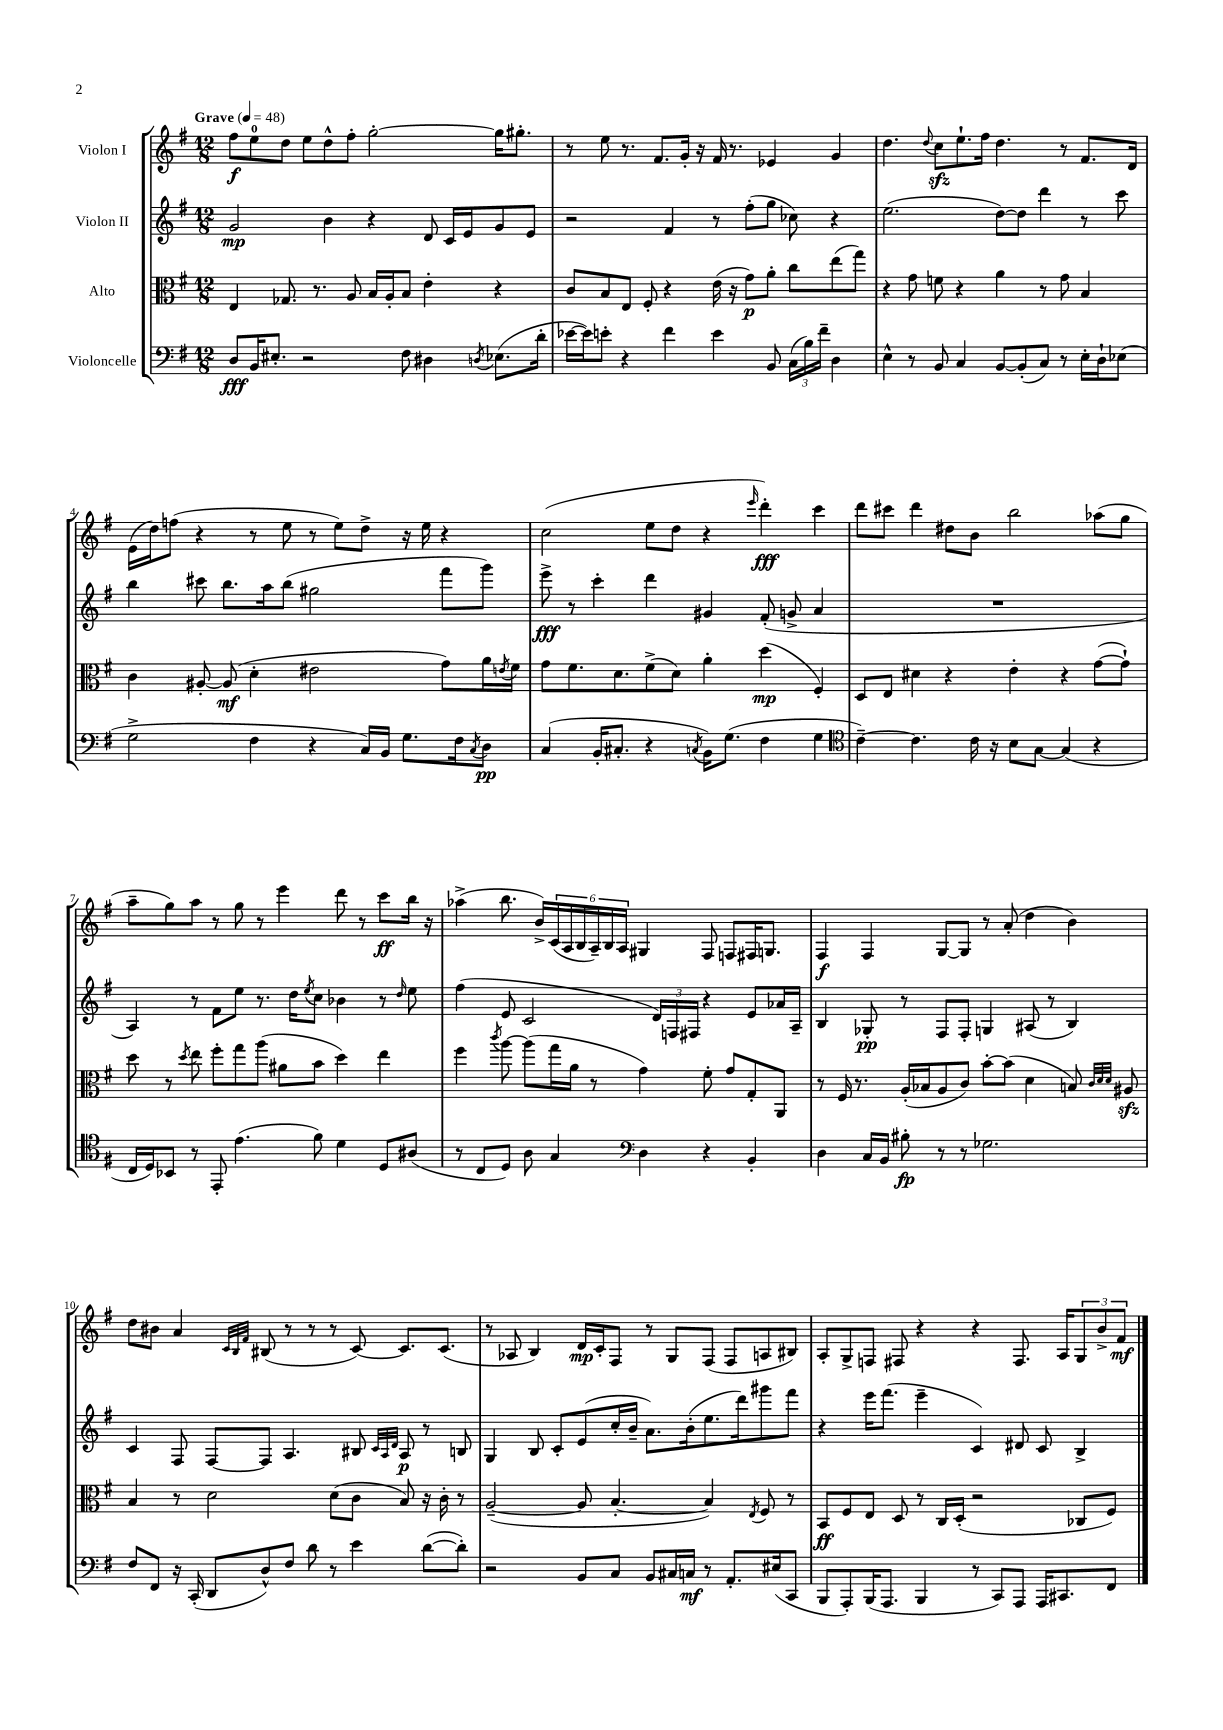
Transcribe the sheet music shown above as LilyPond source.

<<
\new StaffGroup <<
\new Staff = "s0" \with { instrumentName = "Violon I" } {
    \clef treble \key g \major \numericTimeSignature \time 12/8 \tempo "Grave" 4 = 48
    fis''8\f e''8-0 d''8 e''8 d''8-^ fis''8-. g''2~-. g''16 gis''8.-. |
    r8 e''8 r8. fis'8. g'16-. r16 fis'16 r8. ees'4 g'4 |
    d''4. \appoggiatura { d''8 } c''8\sfz e''8.-! fis''16 d''4. r8 fis'8. d'16 |
    e'16( d''16) f''8( r4 r8 e''8 r8 e''8) d''8-> r16 e''16 r4 |
    c''2( e''8 d''8 r4 \grace { e'''16 } d'''4-.\fff) c'''4 |
    d'''8 cis'''8 d'''4 dis''8 b'8 b''2 aes''8( g''8 |
    a''8-- g''8) a''8 r8 g''8 r8 e'''4 d'''8 r8 c'''8\ff b''16 r16 |
    aes''4->( b''8. b'16->) \tuplet 6/4 { c'16( a16 b16 a16--) b16 a16 } gis4 fis8 f8 fis16 g8. |
    fis4\f fis4 g8~ g8 r8 a'8-.( d''4 b'4) |
    d''8 bis'8 a'4 \grace { c'32 b32 fis'32 } bis8( r8 r8 r8 c'8~) c'8. c'8.( |
    r8 aes8 b4) d'16\mp c'16-. fis8 r8 g8 fis8( fis8 a8 bis8) |
    a8-. g8-> f8 fis8 r4 r4 fis8. a16 \tuplet 3/2 { g8 b'8-> fis'8\mf } \bar "|." |
}
\new Staff = "s1" \with { instrumentName = "Violon II" } {
    \clef treble \key g \major \numericTimeSignature \time 12/8
    g'2\mp b'4 r4 d'8 c'16 e'16 g'8 e'8 |
    r2 fis'4 r8 fis''8-.( g''8 ces''8) r4 |
    e''2.( d''8~) d''8 d'''4 r8 c'''8 |
    b''4 cis'''8 b''8. a''16 b''8( gis''2 fis'''8 g'''8) |
    e'''8->\fff r8 c'''4-. d'''4 gis'4 fis'8-.( g'8-> a'4 |
    R1. |
    a4) r8 fis'8 e''8 r8. d''16 \acciaccatura { e''8 } c''8 bes'4 r8 \grace { d''16 } e''8 |
    fis''4( e'8 c'2 \tuplet 3/2 { d'16) f16 fis16 } r4 e'8 aes'16 a16-- |
    b4 ges8-.\pp r8 fis8 fis8-. g4 ais8( r8 b4) |
    c'4 fis8 fis8~ fis8 a4. bis8 \grace { c'32 a32 d'32 } a8\p r8 b8 |
    g4 b8 c'8-. e'8( c''16-. b'16-- a'8.) b'16-.( e''8. d'''16) gis'''8 fis'''8 |
    r4 e'''16 fis'''8.( e'''4-- c'4) dis'8 c'8 b4-> \bar "|." |
}
\new Staff = "s2" \with { instrumentName = "Alto" } {
    \clef alto \key g \major \numericTimeSignature \time 12/8
    e4 ges8. r8. a8 b16 a16-. b8 e'4-. r4 |
    c'8 b8 e8 fis8-. r4 e'16( r16 g'8\p) a'8-. c''8 e''8( g''8) |
    r4 g'8 f'8 r4 a'4 r8 g'8 b4 |
    c'4 ais8~-. ais8\mf( d'4-. eis'2 g'8) a'16 \acciaccatura { e'8 } fis'16 |
    g'8 fis'8. d'8. fis'8->( d'8) a'4-. d''4\mp( fis4-.) |
    d8 e8 dis'4 r4 e'4-. r4 g'8~( g'8-!) |
    d''8 r8 \acciaccatura { d''8 } e''8 fis''8-. g''8 a''8( ais'8 b'8 d''4) e''4 |
    fis''4 \acciaccatura { c'''8 } a''8~ a''8( g''16 a'16 r8 g'4) fis'8-. g'8 g8-. a,8 |
    r8 fis16 r8. a16-.( bes16 a8 c'8) b'8~-. b'8( d'4 b8) \grace { c'32 d'32 d'32 } ais8\sfz |
    b4 r8 d'2 d'8( c'8 b8) r16 c'16-. r8 |
    a2~--( a8 b4.~-. b4) \acciaccatura { e8 } fis8 r8 |
    b,8\ff fis8 e8 d8 r8 c16 d16-.( r2 ces8 fis8) \bar "|." |
}
\new Staff = "s3" \with { instrumentName = "Violoncelle" } {
    \clef bass \key g \major \numericTimeSignature \time 12/8
    d8\fff b,16 eis8.-. r2 fis8 dis4 \acciaccatura { d8 } ees8.( d'16-. |
    ees'16~ ees'16) e'8-. r4 fis'4 e'4 b,8 \tuplet 3/2 { c16( b16) fis'16-- } d4 |
    e4-^ r8 b,8 c4 b,8~ b,8-.( c8) r8 e16-. d16-! ees8( |
    g2-> fis4 r4 c16) b,16 g8. fis16 \acciaccatura { c8 } d8\pp |
    c4( b,16-. cis8.-. r4 \acciaccatura { c8 } b,16) g8.( fis4 g4 |
    \clef tenor c'4~--) c'4. c'16 r16 b8 g8~ g4( r4 |
    c16 d16) bes,8 r8 e,8-. e'4.( fis'8) d'4 d8 ais8( |
    r8 c8 d8) a8 g4 \clef bass d4 r4 b,4-. |
    d4 c16 b,16 bis8-.\fp r8 r8 ges2. |
    fis8 fis,8 r16 c,16-.( d,8 d8-^) fis8 d'8 r8 e'4 d'8~( d'8-.) |
    r2 b,8 c8 b,8 cis16 c16\mf r8 a,8.-. eis16( c,8 |
    b,,8 a,,8-.) b,,16( a,,8. b,,4 r8 c,8) a,,8 a,,16 cis,8. fis,8 \bar "|." |
}
>>
>>
